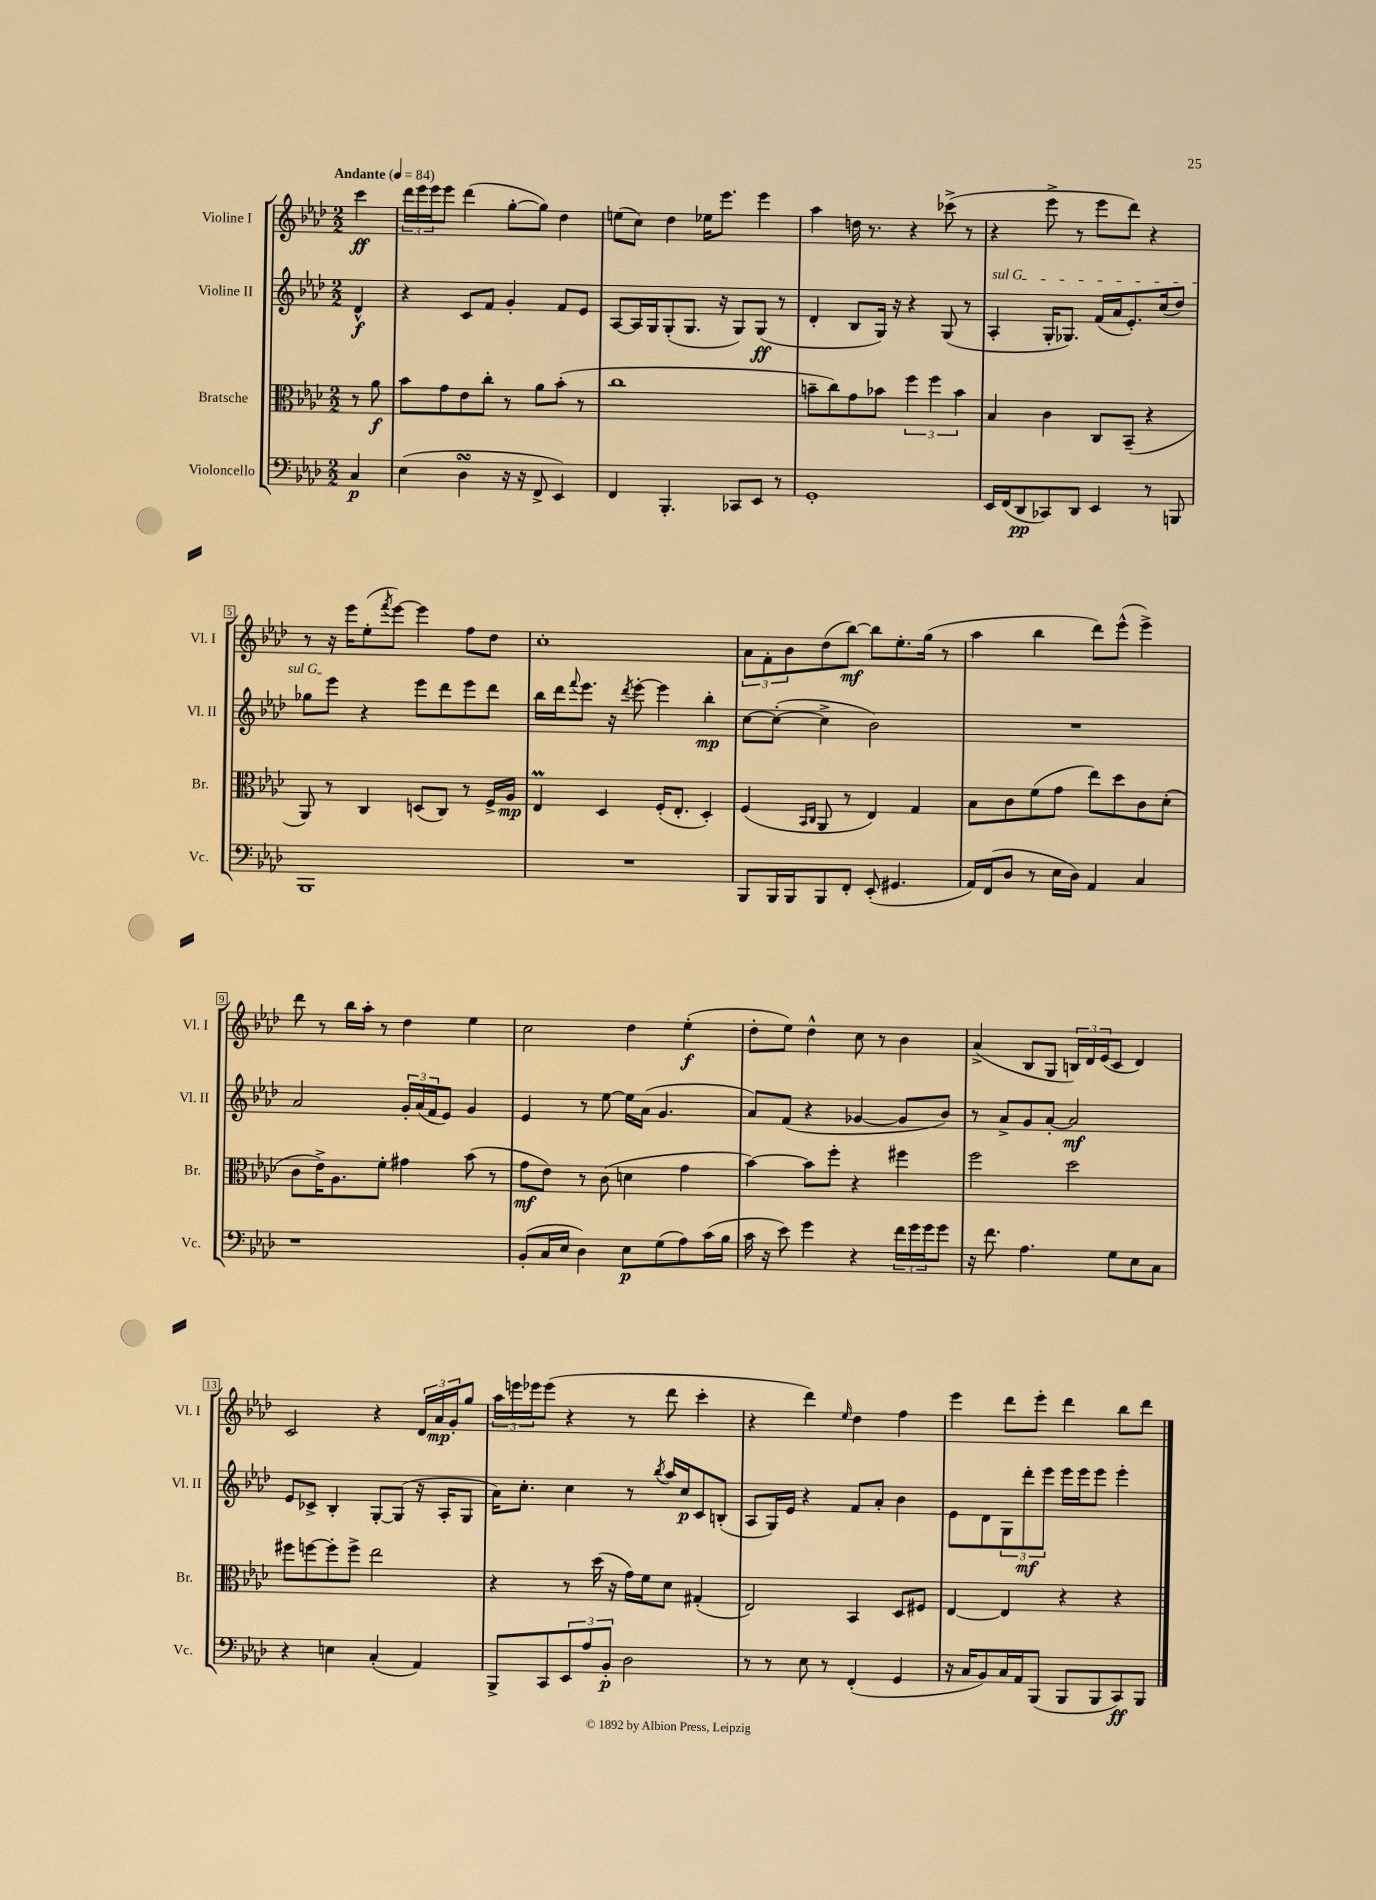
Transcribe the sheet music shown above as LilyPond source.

<<
\new StaffGroup <<
\new Staff = "s0" \with { instrumentName = "Violine I" shortInstrumentName = "Vl. I" } {
    \clef treble \key aes \major \numericTimeSignature \time 2/2 \partial 4 \tempo "Andante" 4 = 84
    c'''4\ff |
    \tuplet 3/2 { des'''16 ees'''16 ees'''16 } ees'''8 des'''4( g''8~-. g''8) des''4 |
    e''8( c''8) des''4 ees''16 ees'''8. ees'''4 |
    aes''4 d''16 r8. r4 ces'''8->( r8 |
    r4 ees'''8-> r8 ees'''8 des'''8) r4 |
    r8 r16 ees'''16 ees''8-.( \acciaccatura { f'''8 } ees'''8~) ees'''4 f''8 des''8 |
    c''1-. |
    \tuplet 3/2 { aes'8 f'8-. bes'8 } des''8( bes''8~\mf) bes''8 ees''8.-. g''16( r8 |
    aes''4 bes''4 des'''8) ees'''8-^( ees'''4->) |
    des'''8 r8 bes''16 aes''16-. r8 des''4 ees''4 |
    c''2 des''4 ees''4-.\f( |
    des''8-. ees''8) des''4-^ c''8 r8 bes'4 |
    aes'4->( bes8 g8 \tuplet 3/2 { b16) des'16 ees'16( } c'8 des'4) |
    c'2 r4 \tuplet 3/2 { des'16 aes'16\mp g'16-. } g''8 |
    \tuplet 3/2 { aes''16 e'''16 ees'''16 } ees'''8( r4 r8 des'''8 c'''4-. |
    r4 des'''4) \grace { ees''16 } des''4 f''4 |
    ees'''4 des'''8 ees'''8-. des'''4 bes''8 des'''8 \bar "|." |
}
\new Staff = "s1" \with { instrumentName = "Violine II" shortInstrumentName = "Vl. II" } {
    \clef treble \key aes \major \numericTimeSignature \time 2/2 \partial 4
    des'4-^\f |
    r4 c'8 f'8 g'4-. f'8 ees'8 |
    aes8~ aes16 g16 g8-.( g8. r16 g8) g8\ff( r8 |
    des'4-. bes8 g16) r16 r4 g8( r8 |
    \once \override TextSpanner.bound-details.left.text = \markup { \italic "sul G" } aes4-.\startTextSpan g16-. ges8.) f'16( aes'16 ees'8.-.) c''16( des''8) |
    ges''8 ees'''8\stopTextSpan r4 ees'''8 des'''8 ees'''8 des'''8 |
    bes''16 des'''16 \appoggiatura { f'''8 } ees'''8. r16 \acciaccatura { des'''8 } ees'''8~-. ees'''4 bes''4-.\mp |
    c''8~ c''8~-.( c''4-> bes'2) |
    R1 |
    aes'2 \tuplet 3/2 { g'16-. aes'16( f'16 } ees'8) g'4 |
    ees'4 r8 ees''8~ ees''16 aes'16( g'4. |
    aes'8) f'8( r4 ges'4~ ges'8 bes'8) |
    r8 aes'8-> g'8 aes'8~-. aes'2\mf |
    ees'8 ces'8-> bes4-. g8~-. g8( r16 aes16-. g8 |
    aes'16) c''8.-. c''4 r8 \acciaccatura { bes''8 } aes''16 c''16\p c'8 b8-.( |
    aes8 g16) ees'16 r4 f'8 aes'8-. bes'4 |
    ees'8 des'8 \tuplet 3/2 { g8 des'''8-.\mf ees'''8 } ees'''16 ees'''16 ees'''8 ees'''4-. \bar "|." |
}
\new Staff = "s2" \with { instrumentName = "Bratsche" shortInstrumentName = "Br." } {
    \clef alto \key aes \major \numericTimeSignature \time 2/2 \partial 4
    r8 aes'8\f |
    bes'8 g'8 ees'8 c''8-. r8 aes'8 bes'8-.( r8 |
    c''1 |
    b'8-- c''8) g'8 bes'8 \tuplet 3/2 { f''4 f''4 bes'4 } |
    bes4 c'4 c8 bes,8--( r4 |
    aes,8) r8 c4 d8( c8) r8 f16-> aes16\mp |
    ees4\prall des4 f16-.( ees8.-. des4-.) |
    f4( \grace { bes,16 c16 } aes,8 r8 ees4) g4 |
    bes8 c'8 f'8( g'8 ees''8) des''8 c'8 des'8-.( |
    c'8 ees'16->) aes8. f'8-. gis'4 bes'8( r8 |
    g'8\mf ees'8) r8 c'8( d'4 g'4 |
    bes'4~) bes'8 f''8-. r4 fis''4 |
    f''2 des''2 |
    fis''8 f''8~ f''8-. f''8-> ees''2 |
    r4 r8 des''16( r16 g'16) f'16 des'8 gis4-.( |
    ees2) bes,4 des8 fis8 |
    ees4~ ees4 r4 r4 \bar "|." |
}
\new Staff = "s3" \with { instrumentName = "Violoncello" shortInstrumentName = "Vc." } {
    \clef bass \key aes \major \numericTimeSignature \time 2/2 \partial 4
    c4\p |
    ees4( des4\turn r16 r16 f,8-> ees,4) |
    f,4 bes,,4.-. ces,8 ees,8 r8 |
    g,1-. |
    ees,16 f,16( des,8\pp ces,8) des,8 ees,4 r8 b,,8 |
    bes,,1 |
    R1 |
    bes,,8 bes,,16 bes,,16 bes,,8 f,8-. ees,8-.( gis,4. |
    aes,16) f,16( des8 r8 ees16 des16) aes,4 c4 |
    r1 |
    bes,8-.( c16 ees16 des4) ees8\p g8( aes8) c'16( bes16 |
    c'16 r16 ees'8) g'4 r4 \tuplet 3/2 { f'16 g'16 g'16 } g'8 |
    r16 f'8. aes4. g8 ees8 c8 |
    r4 e4 c4-.( aes,4) |
    bes,,8-> c,8 \tuplet 3/2 { ees,8 aes8 bes,8-.\p } des2 |
    r8 r8 ees8 r8 f,4-.( g,4 |
    r16 c16 bes,8) c16 aes,16 bes,,8( bes,,8 bes,,8 c,8\ff) bes,,8 \bar "|." |
}
>>
>>
\layout { \context { \Score \override BarNumber.stencil = #(make-stencil-boxer 0.1 0.3 ly:text-interface::print) } }
